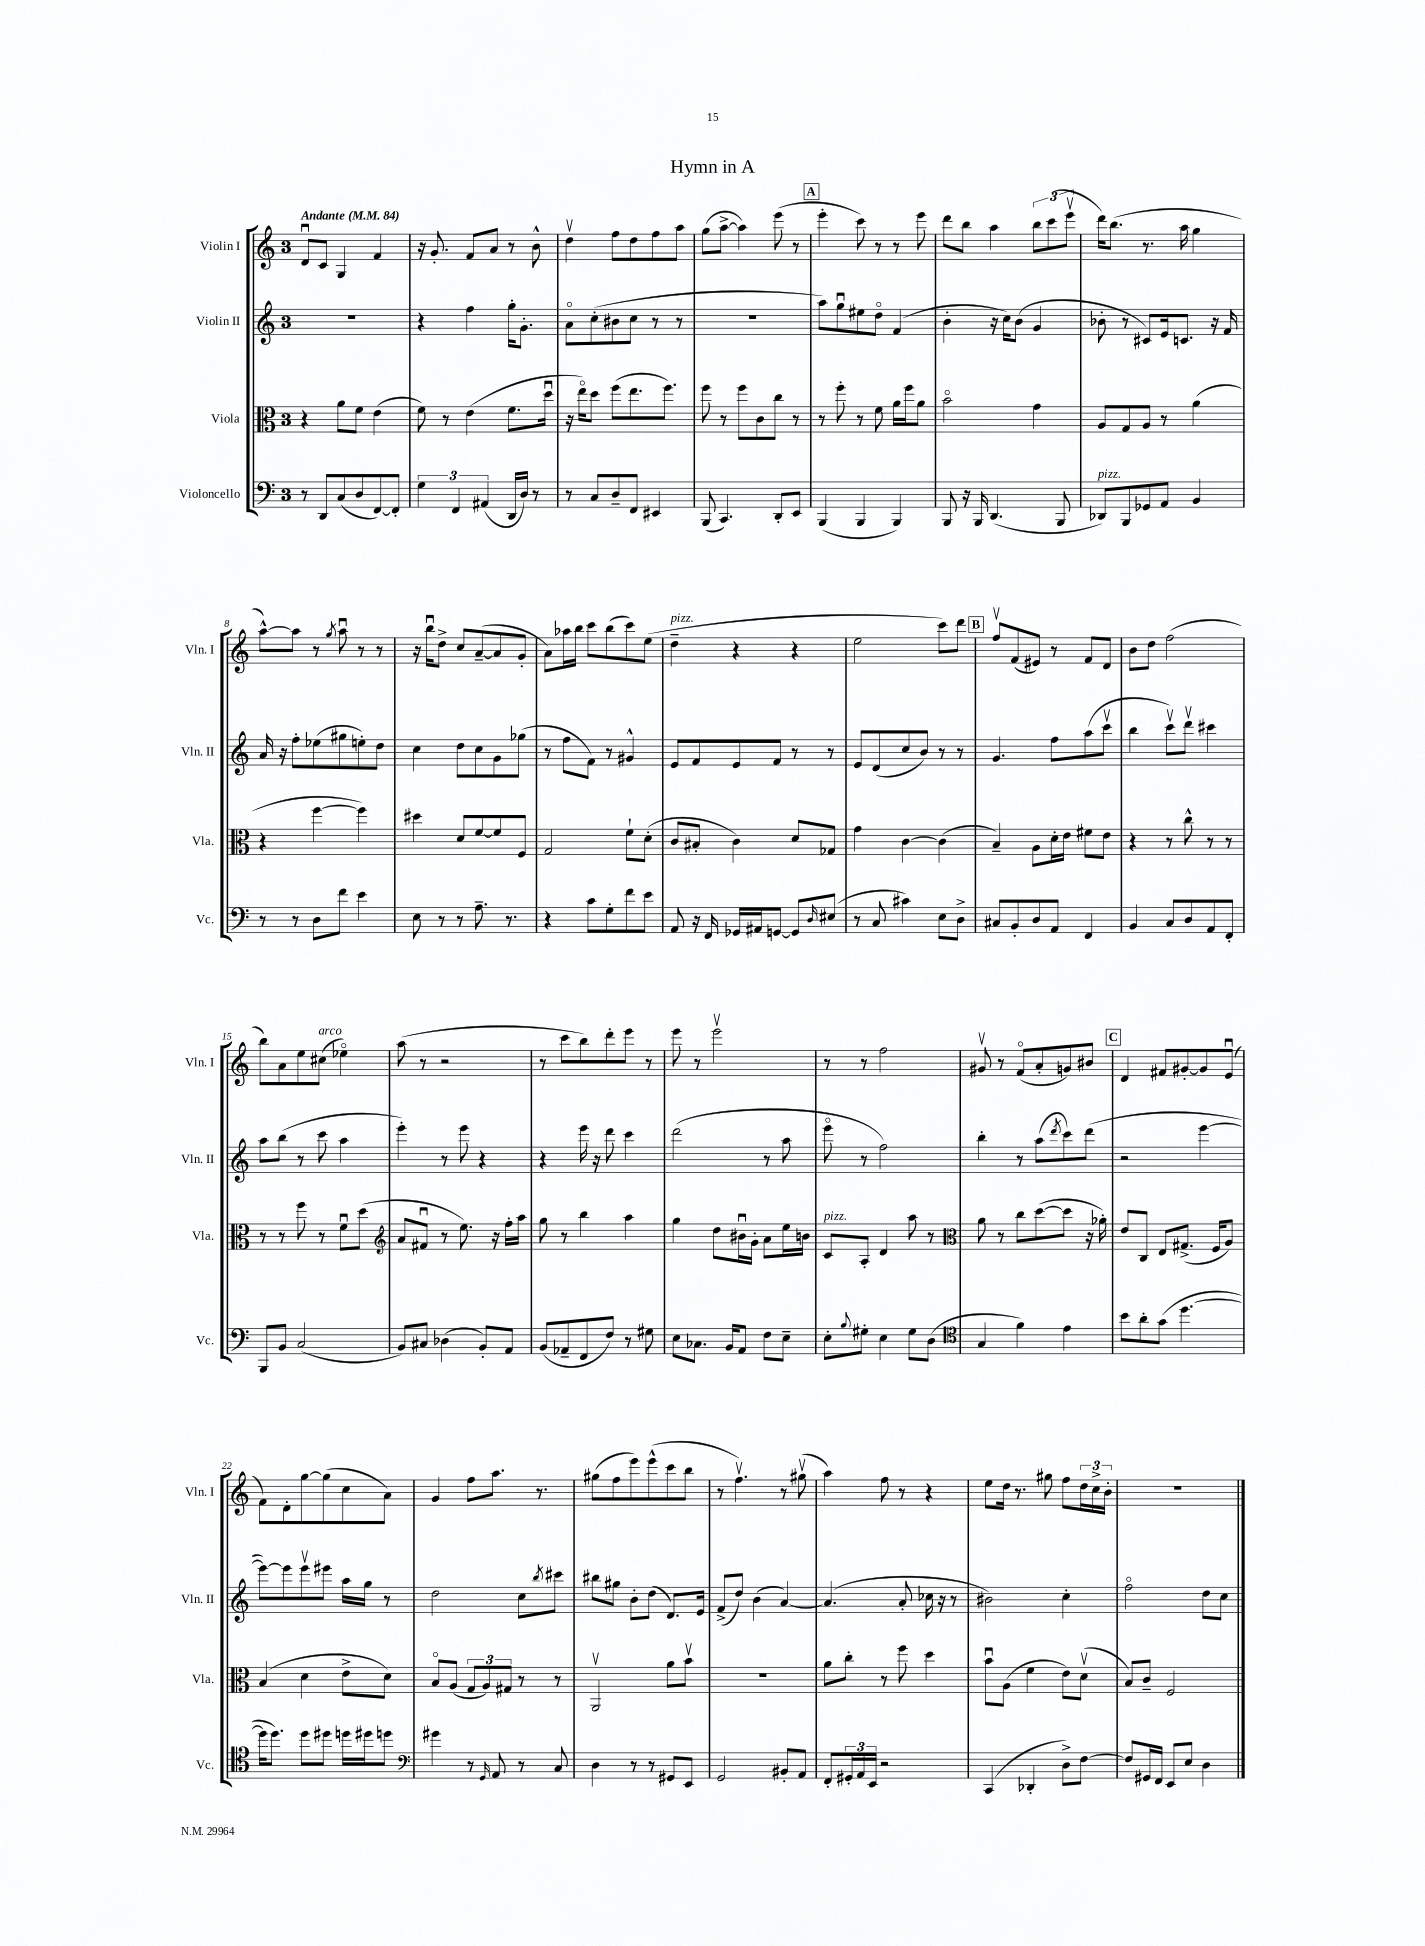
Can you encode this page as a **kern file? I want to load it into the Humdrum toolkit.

**kern	**kern	**kern	**kern
*staff4	*staff3	*staff2	*staff1
*clefF4	*clefC3	*clefG2	*clefG2
*k[]	*k[]	*k[]	*k[]
*M3/4	*M3/4	*M3/4	*M3/4
*MM84	*MM84	*MM84	*MM84
8r	4r	2.r	8du
8DD	.	.	8c
(8C	8a	.	4G
8D	8f	.	.
[8FF)	(4e	.	4f
8FF']	.	.	.
=	=	=	=
6G	8f)	4r	16r
.	.	.	8.g'
.	8r	.	.
6FF	.	.	.
.	(4e	4ff	8f
(6AA#	.	.	.
.	.	.	8a
16DD	8.f	16gg'	8r
16D)	.	8.g'	.
8r	.	.	8b^^
.	16ddu	.	.
=	=	=	=
8r	16r	8ao	4ddv
.	16eeo)	.	.
8C	8dd	(8cc'	.
8D~	(8ff	8b#	8ff
8FF	8.ee	8cc	8dd
4EE#	.	8r	8ff
.	8.ff)	.	.
.	.	8r	8aa
=	=	=	=
(8BBB	8ff	2.r	(8gg
4.CC)	8r	.	[8aa^
.	8ff	.	4aa])
.	8c	.	.
8DD'	8cc	.	(8eee
8EE	8r	.	8r
=	=	=	=
(4BBB	8r	8aa)	4eee'
.	8ff'	8ggu	.
4BBB	8r	8ee#	8ccc)
.	8f	8ddo	8r
4BBB)	16a	(4f	8r
.	16ff	.	.
.	8a	.	8eee
=	=	=	=
8BBB	2bo	4b'	8ddd
16r	.	.	8bb
16BBB	.	.	.
(4.DD	.	16r	4aa
.	.	16cc)	.
.	.	(8b	.
.	4g	4g	12bb
.	.	.	(12ccc
8BBB	.	.	.
.	.	.	12eeev
=	=	=	=
8DD-)	8A	8b-'	16ddd)
.	.	.	(8.bb
8BBB	8G	8r	.
8GG-	8A	8c#)	8.r
8AA	8r	16e	.
.	.	8.c	16aa
4BB	(4a	.	4gg
.	.	16r	.
.	.	16f	.
=	=	=	=
8r	4r	16a	[8aa^^)
.	.	16r	.
8r	.	8ff'	8aa]
8D	[4ff	(8ee-	8r
.	.	.	8qgg
8f	.	8gg#	8aau
4e	4ff])	8ee')	8r
.	.	8dd	8r
=	=	=	=
8E	4dd#	4cc	16r
.	.	.	16bbu
8r	.	.	8dd^
8r	8d	8dd	8cc
8.A~	[8f	8cc	([8a~
.	8f]	8g	8a]
8.r	.	.	.
.	8F	(8gg-	8g'
=	=	=	=
4r	2G	8r	8a)
.	.	8ff	16aa-
.	.	.	16bb
8c	.	8f)	8ccc
8G'	.	8r	(8bb
8f	8f`	4g#^^	8ccc)
8e	(8d'	.	(8ee
=	=	=	=
8AA	8c	8e	4dd~
16r	8B#'	8f	.
16FF	.	.	.
16GG-	4c)	8e	4r
16AA#	.	.	.
[8GG	.	8f	.
8GG]	8d	8r	4r
16qqD	.	.	.
(8E#	8G-	8r	.
=	=	=	=
8r	4g	8e	2ee
8C	.	(8d	.
4c#)	[4c	8cc	.
.	.	8b)	.
8E	(4c]	8r	8ccc)
8D^	.	8r	8ddd
=	=	=	=
8C#	4B~)	4.g	8ffv
8BB'	.	.	(8f
8D	8A	.	8e#)
8AA	16d'	8ff	8r
.	16e	.	.
4FF	8f#	(8aa	8f
.	8e	8cccv	8d
=	=	=	=
4BB	4r	4bb	8b
.	.	.	8dd
8C	8r	8cccv)	(2ff
8D	8cc^^	8dddv	.
8AA	8r	4ccc#	.
8FF'	8r	.	.
=	=	=	=
8BBB	8r	8aa	8bb)
8BB	8r	(8bb	8a
(2C	8ff	8r	8ee
.	8r	8ccc	(8cc#
.	8fu	4aa	4ee-o)
.	(8dd	.	.
=	=	=	=
*	*clefG2	*	*
8BB)	8a	4eee')	(8aa
8C#	8f#u	.	8r
(4D-	8r	8r	2r
.	8.ee)	8eee	.
8BB')	.	4r	.
.	16r	.	.
8AA	16ff'	.	.
.	16aa	.	.
=	=	=	=
(8BB	8gg	4r	8r
8AA-~	8r	.	8ccc
8FF	4bb	16eee	8bb)
.	.	16r	.
8F)	.	8ddd	8ddd'
8r	4aa	4ccc	8eee
8G#	.	.	8r
=	=	=	=
8E	4gg	(2ddd	8eee
8.C-	.	.	8r
.	8dd	.	2eeev
16BB	.	.	.
8AA	16b#u	.	.
.	16g'	.	.
8F	8a	8r	.
8E~	16ee	8aa	.
.	16b	.	.
=	=	=	=
8E'	8c	8eeeo	8r
8qqB	.	.	.
8G#'	8A'	8r	8r
4E	4d	2ff)	2ff
8G#	8aa	.	.
(8D	8r	.	.
=	=	=	=
*clefC4	*clefC3	*	*
4G	8a	4bb'	8g#v
.	8r	.	8r
4f)	8cc	8r	(8fo
.	([8dd	(8aa	8a'
.	.	8qddd	.
4e	8dd]	8ccc)	8g)
.	16r	(8ddd	8b#
.	16a-')	.	.
=	=	=	=
8b	8e	2r	4d
8a'	8C	.	.
(8g	8E	.	8f#
[4.dd	(8.G#^	.	[8g#'
.	.	[4eee	8g#]
.	16F	.	.
.	8A)	.	(8eu
=	=	=	=
16dd]	(4B	8eee_)	8f)
8.dd)	.	.	.
.	.	8eee]	8d'
8dd	4d	8eeev	[8gg
8dd#	.	8eee#	(8gg]
16dd	8e^	16aa	8cc
16dd#	.	16gg	.
8dd	8d)	8r	8a)
=	=	=	=
*clefF4	*	*	*
4g#	8Bo	2dd	4g
.	(8A	.	.
8r	12G	.	8ff
.	12A)	.	.
16qqGG	.	.	.
8AA	.	.	8.aa
.	12G#	.	.
8r	8r	8cc	.
.	.	.	8.r
.	.	8qbb	.
8C	8r	8ccc#	.
=	=	=	=
4D	2AAv	8bb#	(8gg#
.	.	8gg#	8ff
8r	.	8b'	8eee)
8r	.	(8dd	(8eee^^
8GG#	8a	8.d)	8ccc
8EE	8bv	.	8bb
.	.	16e	.
=	=	=	=
2GG	2.r	(8f^	8r
.	.	8dd)	4.ffv)
.	.	(4b	.
8BB#'	.	[4a)	8r
8AA	.	.	(8gg#v
=	=	=	=
8FF'	8a	(4.a]	4aa)
24GG#'	8cc'	.	.
24AA	.	.	.
24EE	.	.	.
2r	8r	.	8ff
.	8ff	8a'	8r
.	4dd	16cc-	4r
.	.	16r	.
.	.	8r	.
=	=	=	=
(4CC	8bu	2b#)	8ee
.	(8A	.	16dd
.	.	.	8.r
4DD-'	4f	.	.
.	.	.	8gg#
8D^)	8e)	4cc'	8ff
[8F	(8dv	.	24dd
.	.	.	24cc^
.	.	.	24b'
=	=	=	=
8F]	8B)	2ffo	2.r
16GG#	8c~	.	.
16FF	.	.	.
8EE	2F	.	.
8E	.	.	.
4D	.	8dd	.
.	.	8cc	.
==	==	==	==
*-	*-	*-	*-
